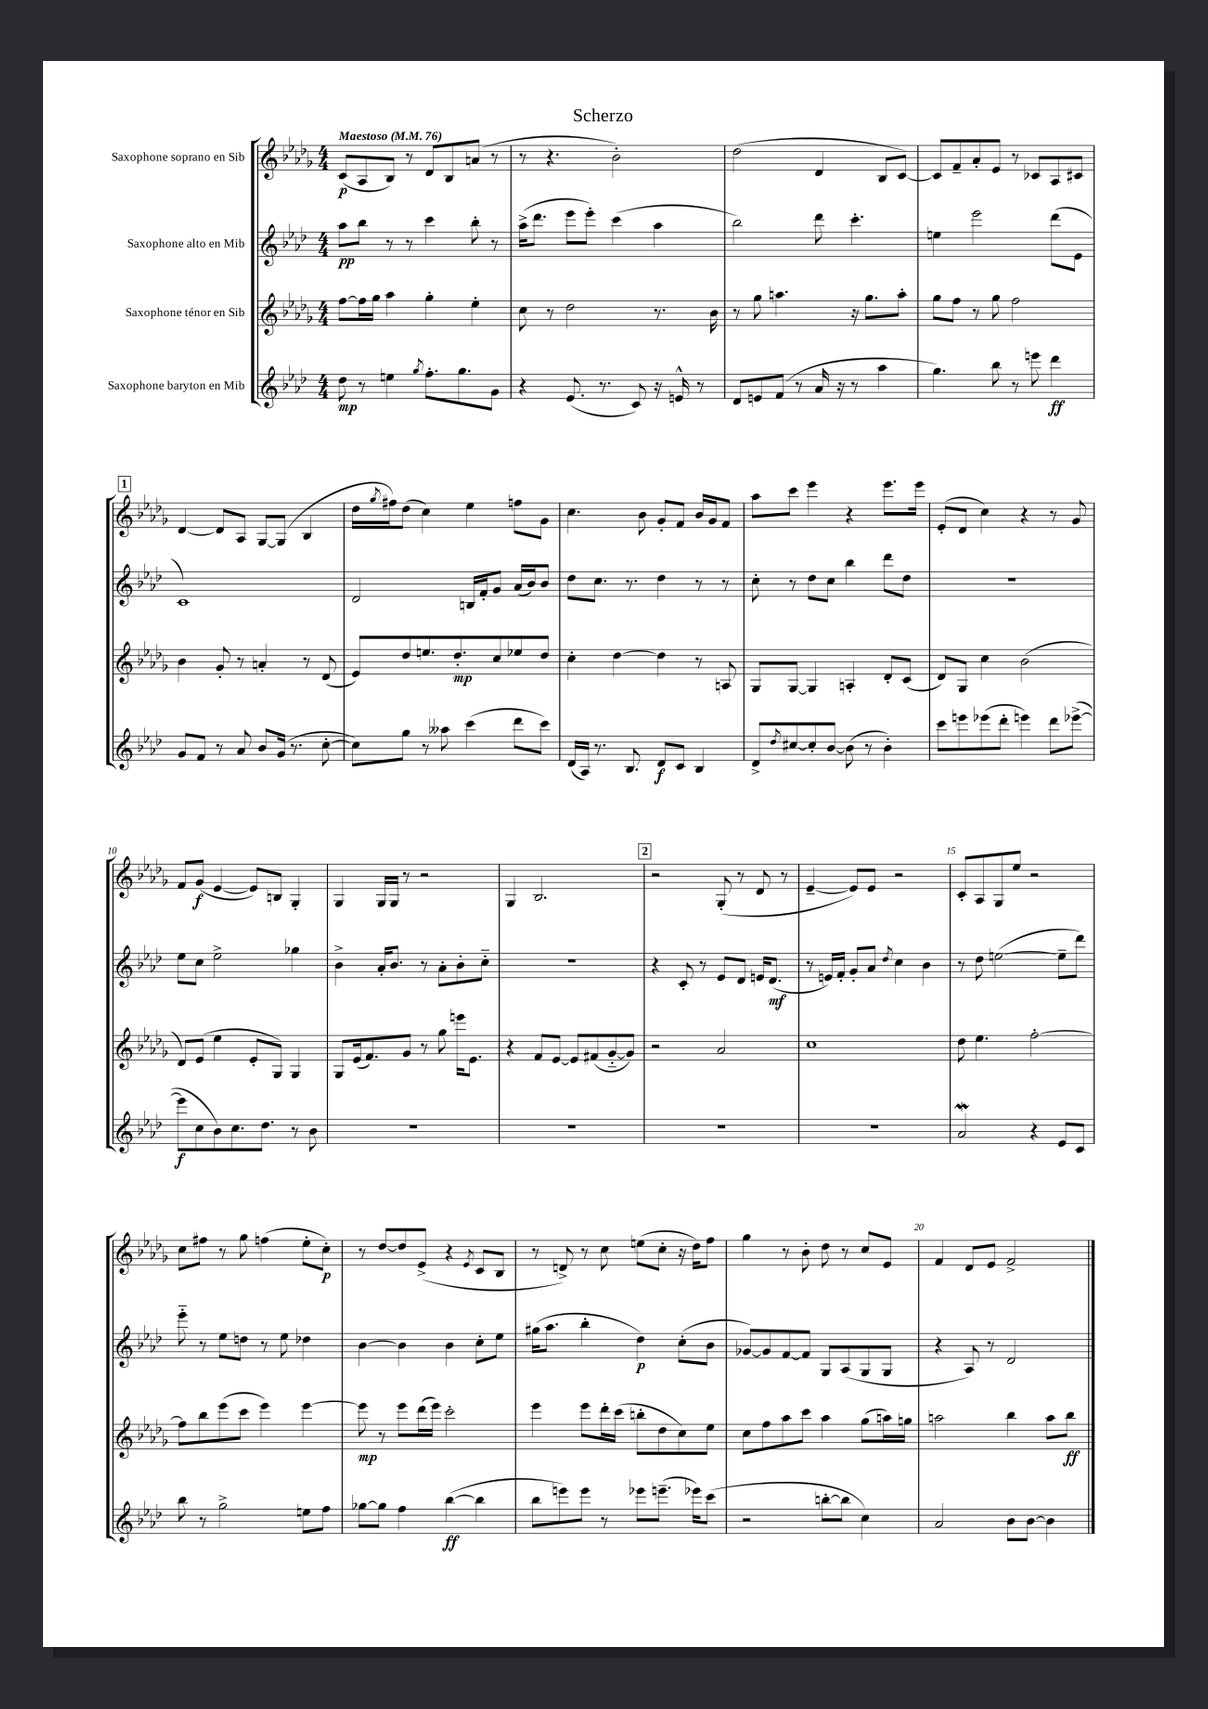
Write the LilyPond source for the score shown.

\header { title = "Scherzo" }
<<
\new StaffGroup <<
\new Staff = "s0" \with { instrumentName = "Saxophone soprano en Sib" } {
    \clef treble \key des \major \numericTimeSignature \time 4/4 \tempo "Maestoso" 4 = 76
    c'8\p( aes8 bes8) r8 des'8 bes8 a'8( r8 |
    r8 r4. bes'2-.) |
    des''2( des'4 bes8 c'8~) |
    c'8 f'8-- aes'8-. ees'8 r8 ces'8 aes8 cis'8 |
    \mark \markup { \box "1" } des'4~ des'8 aes8 ges8~ ges8( bes4 |
    des''16 \acciaccatura { ges''8 } fis''16) des''8( c''4) ees''4 f''8 ges'8 |
    c''4. bes'8 ges'8-. f'8 bes'16 ges'16 f'8 |
    aes''8 c'''8 ees'''4 r4 ees'''8. ees'''16 |
    ees'8-.( des'8 c''4) r4 r8 ges'8 |
    f'8 ges'8\f( ees'4~ ees'8) b8 ges4-. |
    ges4 ges16 ges16 r8 r2 |
    ges4 bes2. |
    \mark \markup { \box "2" } r2 ges8-.( r8 des'8 r8 |
    ees'4~-- ees'8) ees'8 r2 |
    c'8-. aes8 ges8 ees''8 r2 |
    c''8 fis''8 r8 ges''8 f''4( ees''8-. c''8-.\p) |
    r8 des''8~ des''8 ees'8->( r4 \acciaccatura { ees'8 } c'8 bes8 |
    r8 d'8->) r8 c''8 e''8( c''8-. r16 des''16) f''8 |
    ges''4 r8 bes'8-. des''8 r8 c''8 ees'8 |
    f'4 des'8 ees'8 f'2-> \bar "|." |
}
\new Staff = "s1" \with { instrumentName = "Saxophone alto en Mib" } {
    \clef treble \key aes \major \numericTimeSignature \time 4/4
    aes''8\pp bes''8 r8 r8 c'''4 bes''8-. r8 |
    aes''16->( des'''8. ees'''8 ees'''8-.) c'''4( aes''4 |
    bes''2) des'''8 c'''4.-. |
    e''4 ees'''2 des'''8( ees'8 |
    \mark \markup { \box "1" } c'1) |
    des'2 b16 f'16-. g'8 aes'16( bes'16) bes'8 |
    des''8 c''8. r8. des''4 r8 r8 |
    c''8-. r8 des''8 c''8 bes''4 des'''8 des''8 |
    R1 |
    ees''8 c''8 ees''2-> ges''4 |
    bes'4-> aes'16-. bes'8. r8 aes'8-. bes'8-. c''8-_ |
    R1 |
    \mark \markup { \box "2" } r4 c'8-. r8 ees'8 des'8 e'16 des'8.\mf( |
    r8 e'16) f'16-. g'8-. aes'8 \acciaccatura { des''8 } c''4 bes'4 |
    r8 des''8 e''2~( e''8-- des'''8) |
    ees'''8-_ r8 ees''8 d''8 r8 ees''8 des''4 |
    bes'4~ bes'4 bes'4 c''8-. ees''8 |
    gis''16( aes''8. bes''4-. des''4\p) c''8-.( bes'8 |
    ges'8~) ges'8 f'8~ f'8 g8 aes8( g8 g8 |
    r4 aes8) r8 des'2 \bar "|." |
}
\new Staff = "s2" \with { instrumentName = "Saxophone ténor en Sib" } {
    \clef treble \key des \major \numericTimeSignature \time 4/4
    f''8~ f''16 ges''16 aes''4 ges''4-. ees''4-. |
    c''8 r8 des''2 r8. bes'16 |
    r8 ges''8 a''4. r16 ges''8. a''8-. |
    ges''8 f''8 r8 ges''8 f''2 |
    \mark \markup { \box "1" } bes'4 ges'8-. r8 a'4-. r8 des'8( |
    ees'8) des''8 e''8. des''8.-.\mp c''8 ees''8 des''8 |
    c''4-. des''4~ des''4 r8 a8 |
    ges8 ges8~ ges4 a4-. des'8-. c'8( |
    des'8) ges8 c''4 bes'2( |
    des'8) ees'8( ees''4 ees'8-. ges8) ges4 |
    ges8 ees'16( f'8.) ges'8 r8 ges''8 e'''16 ees'8. |
    r4 f'8 ees'8~ ees'8 fis'8( ges'8~-_ ges'8) |
    \mark \markup { \box "2" } r2 aes'2 |
    c''1 |
    des''8 ees''4. f''2~-. |
    f''8 bes''8 ees'''8( c'''8 ees'''4) ees'''4~ |
    ees'''8\mp r8 ees'''8 des'''16( ees'''16) c'''2-. |
    ees'''4 ees'''8 des'''16-. c'''16( b''8-. des''8 c''8) ees''8 |
    c''8 f''8 aes''8 c'''8 aes''4 ges''8( a''16) g''16 |
    a''2 bes''4 a''8 bes''8\ff \bar "|." |
}
\new Staff = "s3" \with { instrumentName = "Saxophone baryton en Mib" } {
    \clef treble \key aes \major \numericTimeSignature \time 4/4
    des''8\mp r8 e''4 \acciaccatura { g''8 } f''8.-. g''8. g'8 |
    r4 ees'8.( r8. c'8) r16 e'16-^ r8 |
    des'8 e'8 f'8( r8 aes'16 r16 r8 aes''4 |
    g''4.) bes''8 r8 e'''8 des'''4\ff |
    \mark \markup { \box "1" } g'8 f'8 r8 aes'8 bes'8 g'16( r8. c''8~-. |
    c''8) g''8 r8 aeses''8 c'''4( des'''8 c'''8) |
    des'16( aes16) r8. bes8. des'8\f c'8 bes4 |
    des'8-> \acciaccatura { des''8 } cis''8~ cis''8-. bes'8~ bes'8( r8 bes'4-.) |
    c'''8 e'''8 ees'''8( des'''8-. e'''4) des'''8 ees'''8~->( |
    ees'''8\f c''8 bes'8) c''8. des''8. r8 bes'8 |
    R1 |
    R1 |
    \mark \markup { \box "2" } R1 |
    R1 |
    aes'2\mordent r4 ees'8 c'8 |
    bes''8 r8 g''2-> e''8 f''8 |
    ges''8~ ges''8 f''4 bes''4~\ff( bes''4 |
    bes''8 e'''8) e'''8 r8 ees'''8 e'''8.--( ees'''16) c'''8( |
    r2 b''8~-. b''8 c''4) |
    aes'2 bes'8 bes'8~ bes'4 \bar "|." |
}
>>
>>
\layout { \context { \Score \override BarNumber.break-visibility = ##(#f #t #t) barNumberVisibility = #(every-nth-bar-number-visible 5) } }
